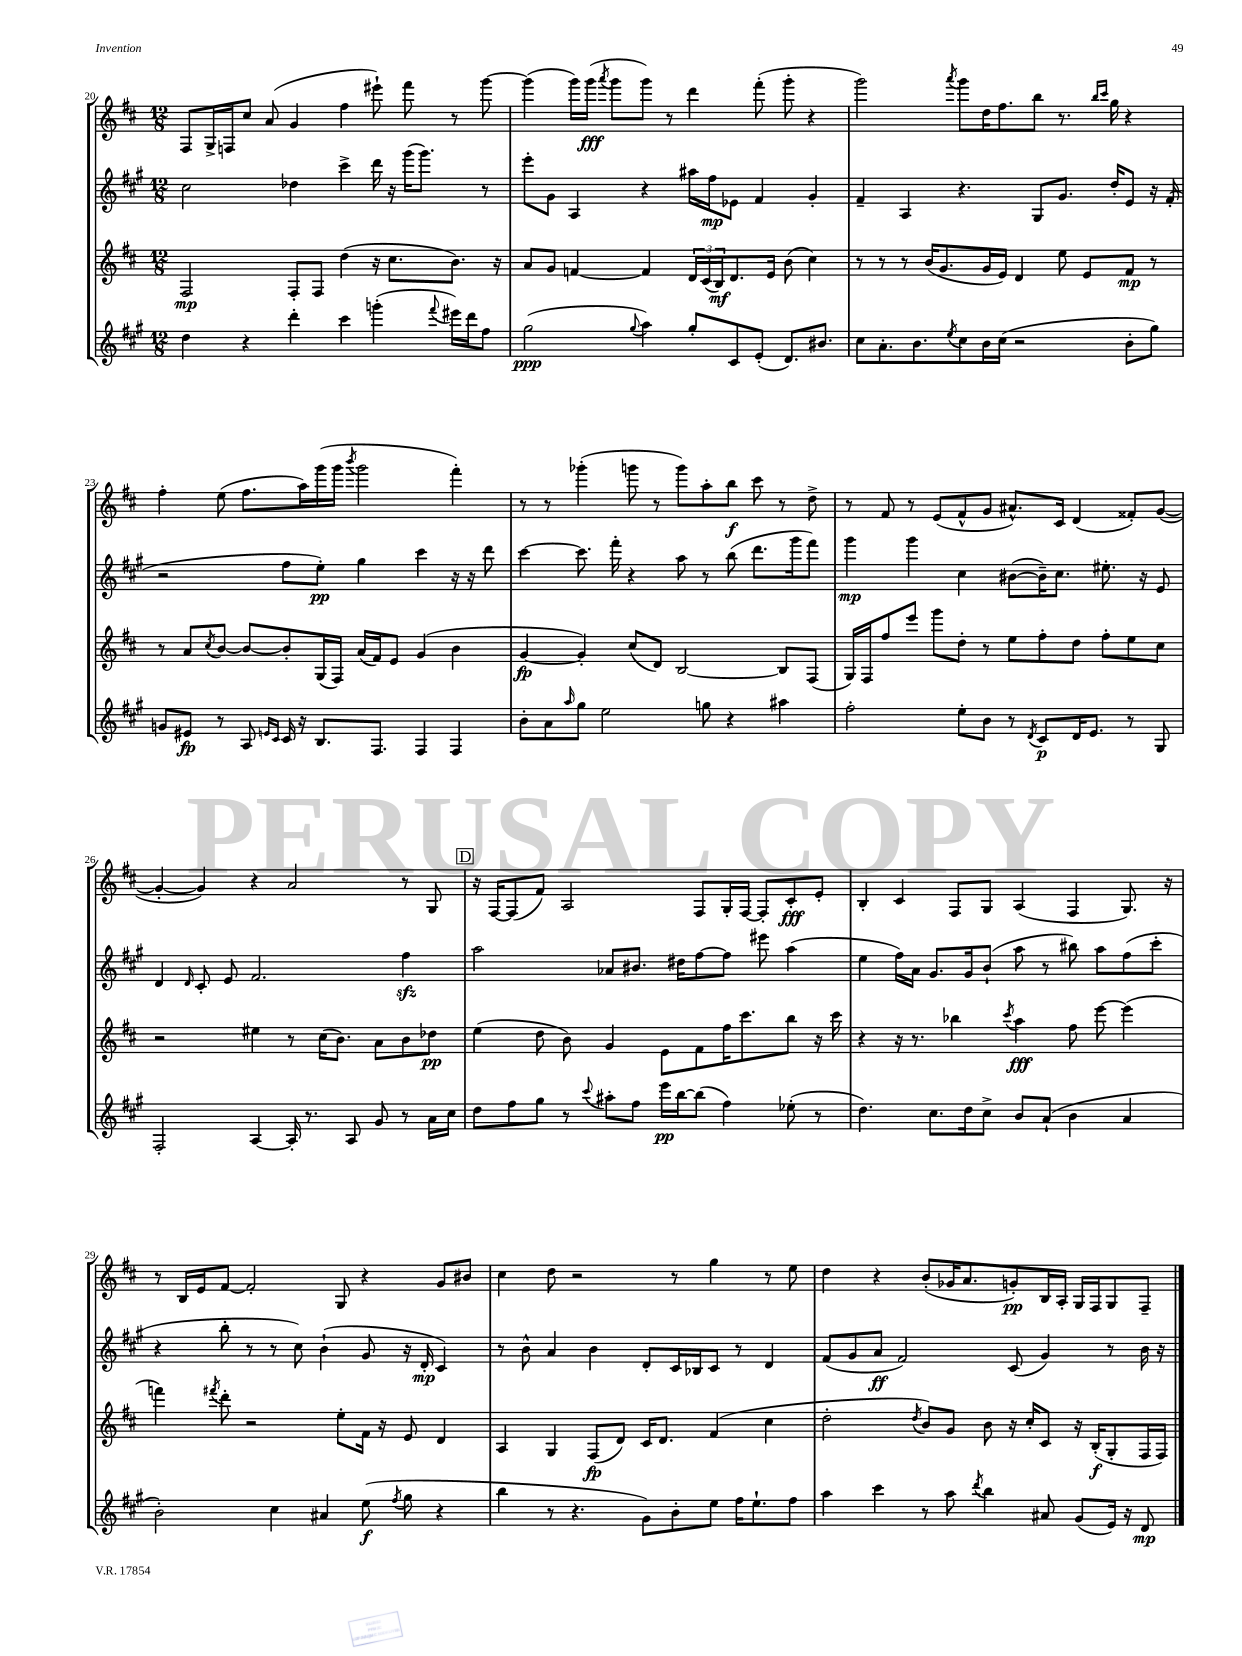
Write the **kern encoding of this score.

**kern	**kern	**kern	**kern
*staff4	*staff3	*staff2	*staff1
*clefG2	*clefG2	*clefG2	*clefG2
*k[f#c#g#]	*k[f#c#]	*k[f#c#g#]	*k[f#c#]
*M12/8	*M12/8	*M12/8	*M12/8
4dd	2F#	2cc#	8F#
.	.	.	16G^
.	.	.	16F
4r	.	.	8cc#
.	.	.	(8a
4ddd'	8F#'	4dd-	4g
.	8F#	.	.
4ccc#	(4dd	4ccc#^	4ff#
(4ggg'	16r	16ddd	8eee#`)
.	8.cc#	16r	.
.	.	(16ggg#	8fff#
.	.	8.ggg#)	.
8qqfff#	.	.	.
16eee#)	8.b)	.	8r
16ddd	.	.	.
8ff#	.	8r	[8ggg
.	16r	.	.
=	=	=	=
(2gg#	8a	8eee'	(4ggg]
.	8g	8g#	.
.	[4f	4A	16ggg)
.	.	.	(16ggg
.	.	.	8qaaa
.	.	.	8ggg
8qqgg#	.	.	.
4aa)	4f]	4r	8ggg)
.	.	.	8r
8gg#'	24d	16aa#	4ddd
.	(24c#	.	.
.	.	16ff#	.
.	24B)	.	.
8c#	8.d	8e-	.
(8e'	.	4f#	(8fff#'
.	16e	.	.
8.d)	(8b	.	8ggg'
.	4cc#)	4g#'	4r
8.b#	.	.	.
=	=	=	=
8cc#	8r	4f#~	2ggg)
8.a'	8r	.	.
.	8r	4A	.
8.b	.	.	.
.	(16b	.	.
.	8.g	.	.
8qee	.	.	8qaaa
8cc#	.	4.r	8ggg
16b	16g	.	16dd
(16cc#	16e)	.	8.ff#
2r	4d	.	.
.	.	8G#	8bb
.	8ee	8.g#	8.r
.	8e	.	.
.	.	.	16qqbb
.	.	.	16qqccc#
.	.	16dd'	16gg
8b'	8f#	8e	4r
8gg#)	8r	16r	.
.	.	(16f#'	.
=	=	=	=
8g	8r	2r	4ff#'
8e#	8a	.	.
.	8qcc#	.	.
8r	[8b	.	(8ee
8A	8b_	.	8.ff#
16qqe	.	.	.
16qqc#	.	.	.
16c#	8b']	8ff#	.
16r	.	.	16aa)
8.B	(16G	8ee')	(16ggg
.	16F#)	.	16ggg
.	.	.	8qbbb
.	(16a	4gg#	2ggg
8.F#	16f#)	.	.
.	8e	.	.
4F#	(4g	4ccc#	.
4F#	4b	16r	4fff#')
.	.	16r	.
.	.	8ddd	.
=	=	=	=
8b'	[4g	[4ccc#	8r
8a	.	.	8r
16qqaa	.	.	.
8gg#	4g'])	8.ccc#]	(4ggg-'
2ee	.	.	.
.	.	16fff#'	.
.	(8cc#	4r	8ggg
.	8d)	.	8r
.	[2B	8aa	8ggg)
8gg	.	8r	8aa'
4r	.	(8bb	8bb
.	.	8.ddd	8ccc#
4aa#	8B]	.	8r
.	.	16ggg#	.
.	(8F#	8fff#)	8dd^
=	=	=	=
2ff#'	16G)	4ggg#	8r
.	16F#	.	.
.	8ff#	.	8f#
.	8eee	4ggg#	8r
.	8ggg	.	(8e
8ee'	8dd'	4cc#	8f#^^
8b	8r	.	8g
8r	8ee	([8b#	8.a#^^)
8qd	.	.	.
8c#	8ff#'	16b#~])	.
.	.	8.cc#	16c#
16d	8dd	.	(4d
8.e	.	.	.
.	8ff#'	8.ee#'	.
8r	8ee	.	8f##')
.	.	16r	.
8G#	8cc#	8e	([8g
=	=	=	=
2F#'	2r	4d	4g'_
.	.	16qqd	.
.	.	8c#'	4g])
.	.	8e	.
[4A	4ee#	2.f#	4r
16A']	8r	.	2a
8.r	.	.	.
.	(16cc#	.	.
.	8.b)	.	.
8A	.	.	.
8g#	8a	.	.
8r	8b	4ff#	8r
16a	8dd-	.	8G
16cc#	.	.	.
=	=	=	=
8dd	(4ee	2aa	16r
.	.	.	[16F#
8ff#	.	.	(8F#]
8gg#	8dd	.	8f#)
8r	8b)	.	2A
8qqccc#	.	.	.
8aa#'	4g	8a-	.
8ff#	.	8.b#	.
16eee	8e	.	.
[16bb	.	16dd#	.
(8bb]	8f#	[8ff#	8F#
4ff#)	16ff#	8ff#]	16G'
.	8.ccc#	.	[16F#
.	.	8eee#	8F#']
(8ee-'	8bb	(4aa	8c#'
8r	16r	.	8e'
.	16ccc#	.	.
=	=	=	=
4.dd)	4r	4ee	4B'
.	16r	16ff#)	4c#
.	8.r	16a	.
8.cc#	.	8.g#	.
.	4bb-	.	8F#
16dd	.	16g#	.
8cc#^	.	(8b`	8G
.	8qccc#	.	.
8b	4aa	8aa	(4A
(8a`	.	8r	.
4b	8ff#	8bb#)	4F#
.	[8eee	8aa	.
4a	(4eee]	(8ff#	8.G)
.	.	8ccc#'	.
.	.	.	16r
=	=	=	=
2b')	4fff)	4r	8r
.	.	.	16B
.	.	.	16e
.	8qfff#	.	.
.	8ddd'	8bb'	[8f#
.	2r	8r	2f#']
4cc#	.	8r	.
.	.	8cc#)	.
4a#	.	(4b`	.
.	8ee'	.	8G
(8ee	16f#	8g#	4r
.	16r	.	.
8qff#	.	.	.
8gg#	8e	16r	.
.	.	16d'	.
4r	4d	4c#)	8g
.	.	.	8b#
=	=	=	=
4bb	4A	8r	4cc#
.	.	8b^^	.
8r	4G	4a	8dd
4.r	.	.	2r
.	(8F#	4b	.
.	8d)	.	.
8g#)	16c#	8d'	.
.	8.d	.	.
8b'	.	16c#	8r
.	.	16B-	.
8ee	(4f#	8c#	4gg
16ff#	.	8r	.
8.ee`	.	.	.
.	4cc#	4d	8r
8ff#	.	.	8ee
=	=	=	=
4aa	2dd'	(8f#	4dd
.	.	8g#	.
4ccc#	.	8a	4r
.	.	2f#)	.
.	8qdd	.	.
8r	8b)	.	(8b'
8aa	8g	.	16g-
.	.	.	8.a
8qddd	.	.	.
4bb	8b	.	.
.	16r	(8c#	8g')
.	16cc#'	.	.
8a#	8c#	4g#)	16B
.	.	.	16A'
(8g#	16r	.	16G
.	(16B'	.	16F#
16e)	8G'	8r	8G
16r	.	.	.
8d	16F#	16b	8F#~
.	16F#)	16r	.
==	==	==	==
*-	*-	*-	*-
